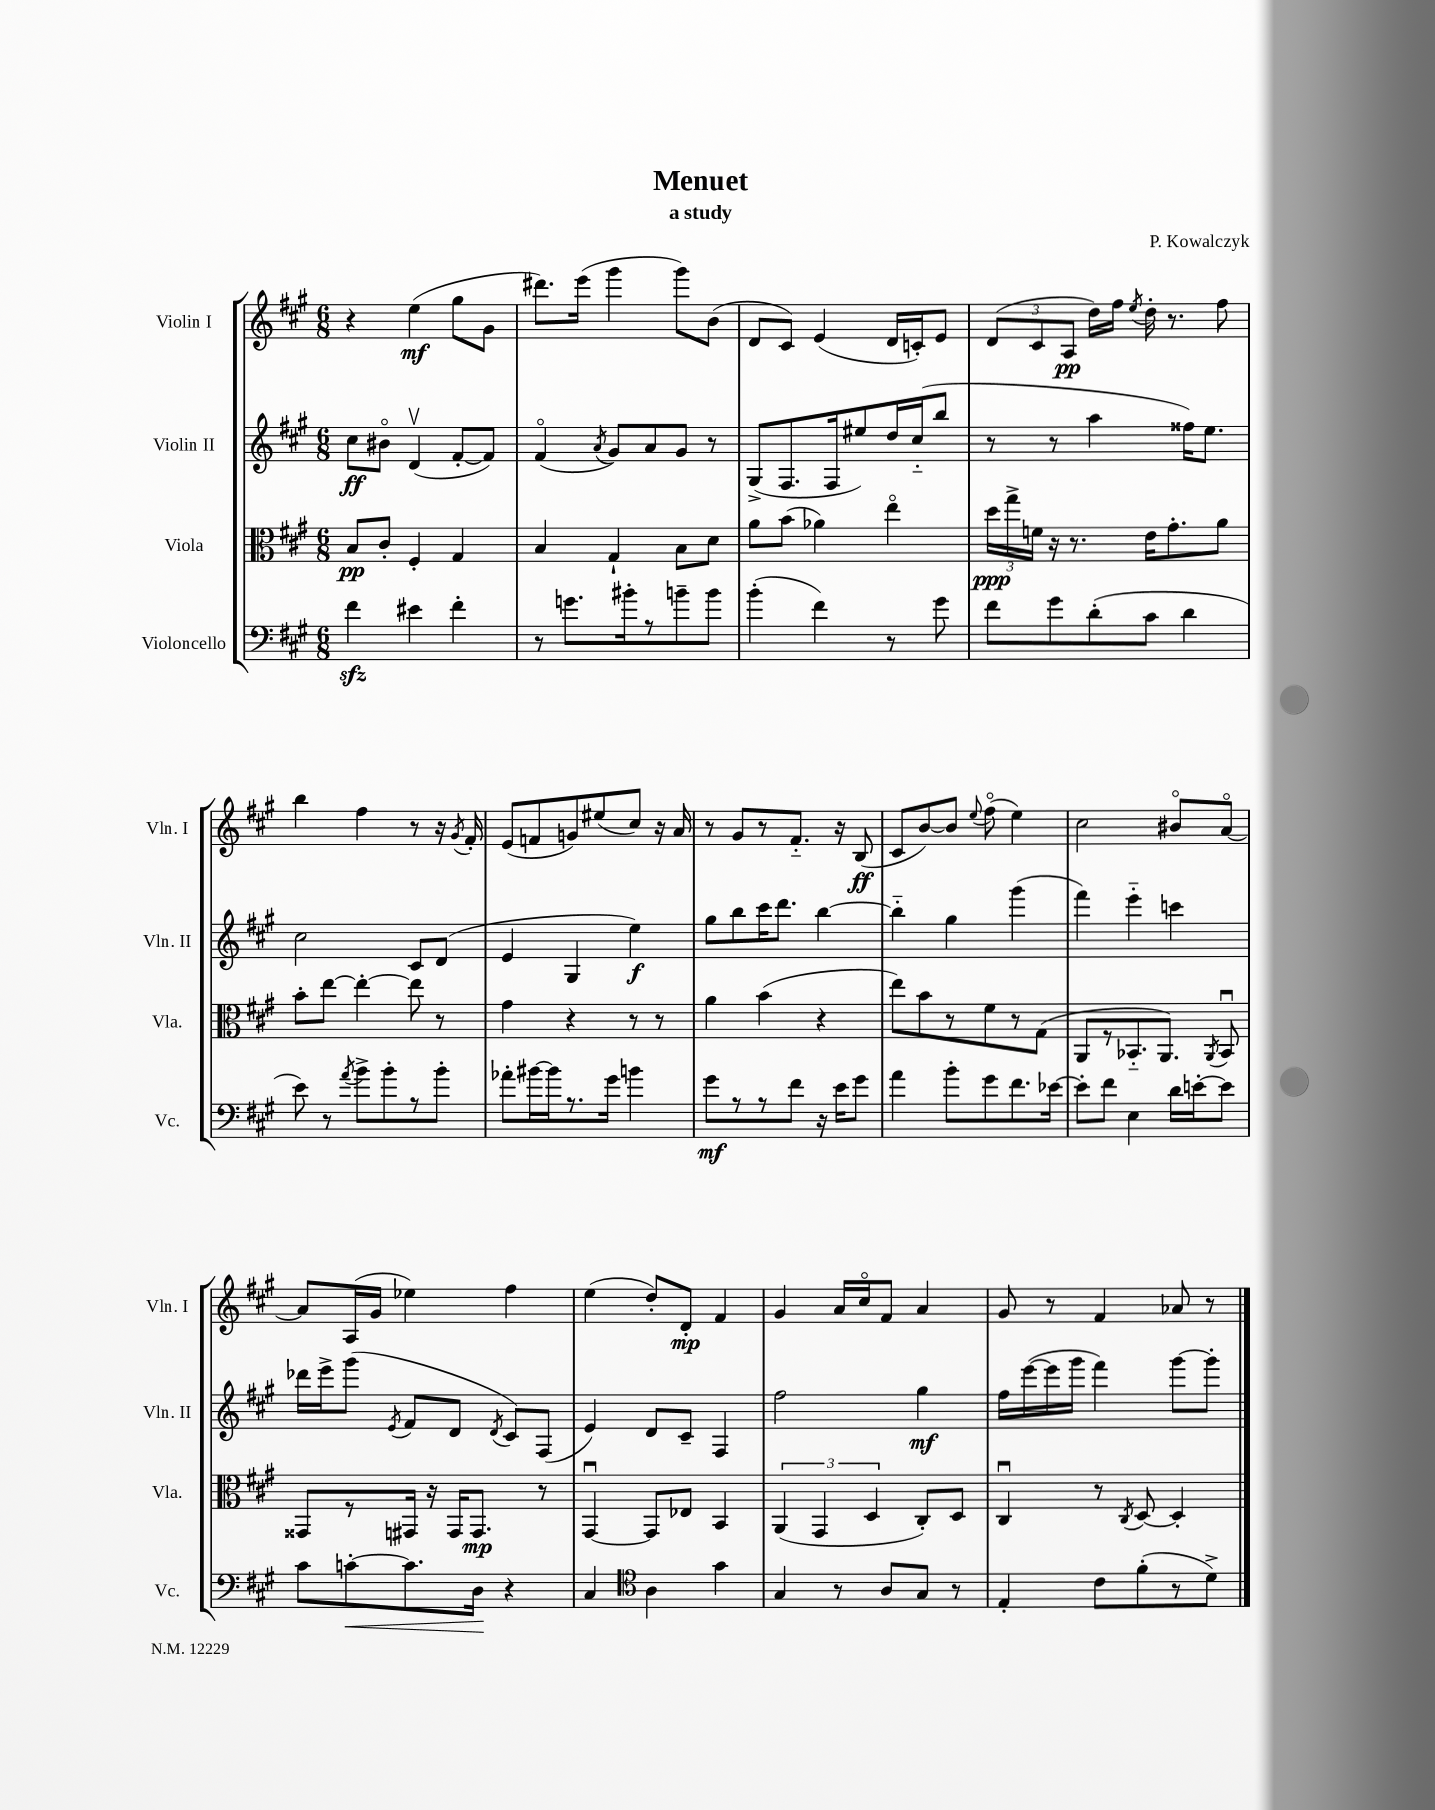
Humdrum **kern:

**kern	**kern	**kern	**kern
*staff4	*staff3	*staff2	*staff1
*clefF4	*clefC3	*clefG2	*clefG2
*k[f#c#g#]	*k[f#c#g#]	*k[f#c#g#]	*k[f#c#g#]
*M6/8	*M6/8	*M6/8	*M6/8
4f#\	8B/L	8cc#\L	4r
.	8c#'/J	8b#o\J	.
4e#\	4F#'/	(4dv/	(4ee\
4f#'\	4G#/	[8f#'/L	8gg#\L
.	.	8f#/]J)	8g#\J
=	=	=	=
8r	4B/	(4f#o/	8.ddd#\L)
8.g\L	.	.	.
.	.	.	(16eee\Jk
.	.	8qa/	.
.	4G#`/	8g#/L)	4ggg#\
16b#'\k	.	.	.
8r	.	8a/	.
8b~\	8B\L	8g#/J	8ggg#\L)
8b\J	8d\J	8r	(8b\J
=	=	=	=
(4b'\	8a\L	(8G#^/L	8d/L
.	(8b\J	8.F#/	8c#/J)
4f#\)	4a-\)	.	(4e/
.	.	16F#/k	.
.	.	8ee#/)	.
8r	4eeo\	16dd/L	16d/LL
.	.	(16cc#'~/J	16c'/J)
8g#\	.	8bb/J	8e/J
=	=	=	=
8f#\L	24dd\LL	8r	(12d/L
.	24gg#^\	.	.
.	24f\JJ	.	12c#/
8g#\	16r	8r	.
.	.	.	12A/J
.	8.r	.	.
(8d'\	.	4aa\	16dd\LL)
.	.	.	16ff#\JJ
.	.	.	8qee/
8c#\J	16e\LK	.	16dd'\
.	8.g#'\	.	8.r
4d\	.	16ff##\LK)	.
.	.	8.ee\J	.
.	8a\J	.	8ff#\
=	=	=	=
8e\)	8b'\L	2cc#\	4bb\
8r	[8ee\J	.	.
8qa/	.	.	.
8b^\L	4ee'\_	.	4ff#\
8b'\	.	.	.
8r	8ee\]	8c#/L	8r
8b'\J	8r	(8d/J	16r
.	.	.	8qg#/
.	.	.	16f#'/
=	=	=	=
8a-'\L	4g#\	4e/	(8e/L
[16b#\L	.	.	8f/
16b#\]J	.	.	.
8.r	4r	4G#/	8g/)
.	.	.	(8ee#/
16g#\Jk	.	.	.
4b\	8r	4ee\)	8cc#/J)
.	8r	.	16r
.	.	.	16a/
=	=	=	=
8g#\L	4a\	8gg#\L	8r
8r	.	8bb\	8g#/L
8r	(4b\	16ccc#\K	8r
.	.	8.ddd\J	.
8f#\J	.	.	8.f#'~/J
16r	4r	[4bb\	.
16e\LK	.	.	16r
8g#\J	.	.	(8B/
=	=	=	=
4a\	8ee\L)	4bb'~\]	8c#/L
.	8b\	.	[8b/)
8b'\L	8r	4gg#\	8b/]J
.	.	.	8qqee/
8g#\	8f#\	.	(8ff#o\
8.f#\	8r	(4ggg#\	4ee\)
.	(8G#\J	.	.
[16e-\Jk	.	.	.
=	=	=	=
8e-'\]L	8AA/L	4fff#\)	2cc#\
8f#\J	8r	.	.
4E\	8.BB-'~/	4eee'~\	.
.	8.AA/J)	.	.
16d\LL	.	4ccc\	8b#o/L
[16e'\J	.	.	.
.	8qAA/	.	.
8e\]J	8BB-u/	.	[8ao/J
=	=	=	=
8c#\L	8GG##/L	16ddd-\LL	8a/]L
.	.	16eee^\J	.
[8c'\	8r	(8ggg#\J	(16A/L
.	.	.	16g#/JJ
.	.	8qe/	.
8.c\]	16GG#/Jk	8f#/L	4ee-\)
.	16r	.	.
.	16GG#/LK	8d/J	.
16D\Jk	8.GG#/J	.	.
.	.	8qd/	.
4r	.	8c#/L)	4ff#\
.	8r	(8F#/J	.
=	=	=	=
4C#/	[4GG#u/	4e/)	(4ee\
*clefC4	*	*	*
4A\	8GG#/]L	8d/L	8dd'/L)
.	8E-/J	8c#~/J	8d'/J
4g#\	4BB/	4F#/	4f#/
=	=	=	=
4G#/	(6AA/	2ff#\	4g#/
.	6GG#/	.	.
8r	.	.	16a/LL
.	.	.	16cc#o/J
.	6D/	.	.
8A/L	.	.	8f#/J
8G#/J	8C#'/L)	4gg#\	4a/
8r	8D/J	.	.
=	=	=	=
4E'/	4C#u/	16ff#\LL	8g#/
.	.	([16eee\	.
.	.	16eee\]	8r
.	.	16ggg#\JJ	.
8c#\L	8r	4fff#\)	4f#/
.	8qC#/	.	.
(8f#'\	[8D/	.	.
8r	4D'/]	[8ggg#\L	8a-/
8d^\J)	.	8ggg#'\]J	8r
==	==	==	==
*-	*-	*-	*-
